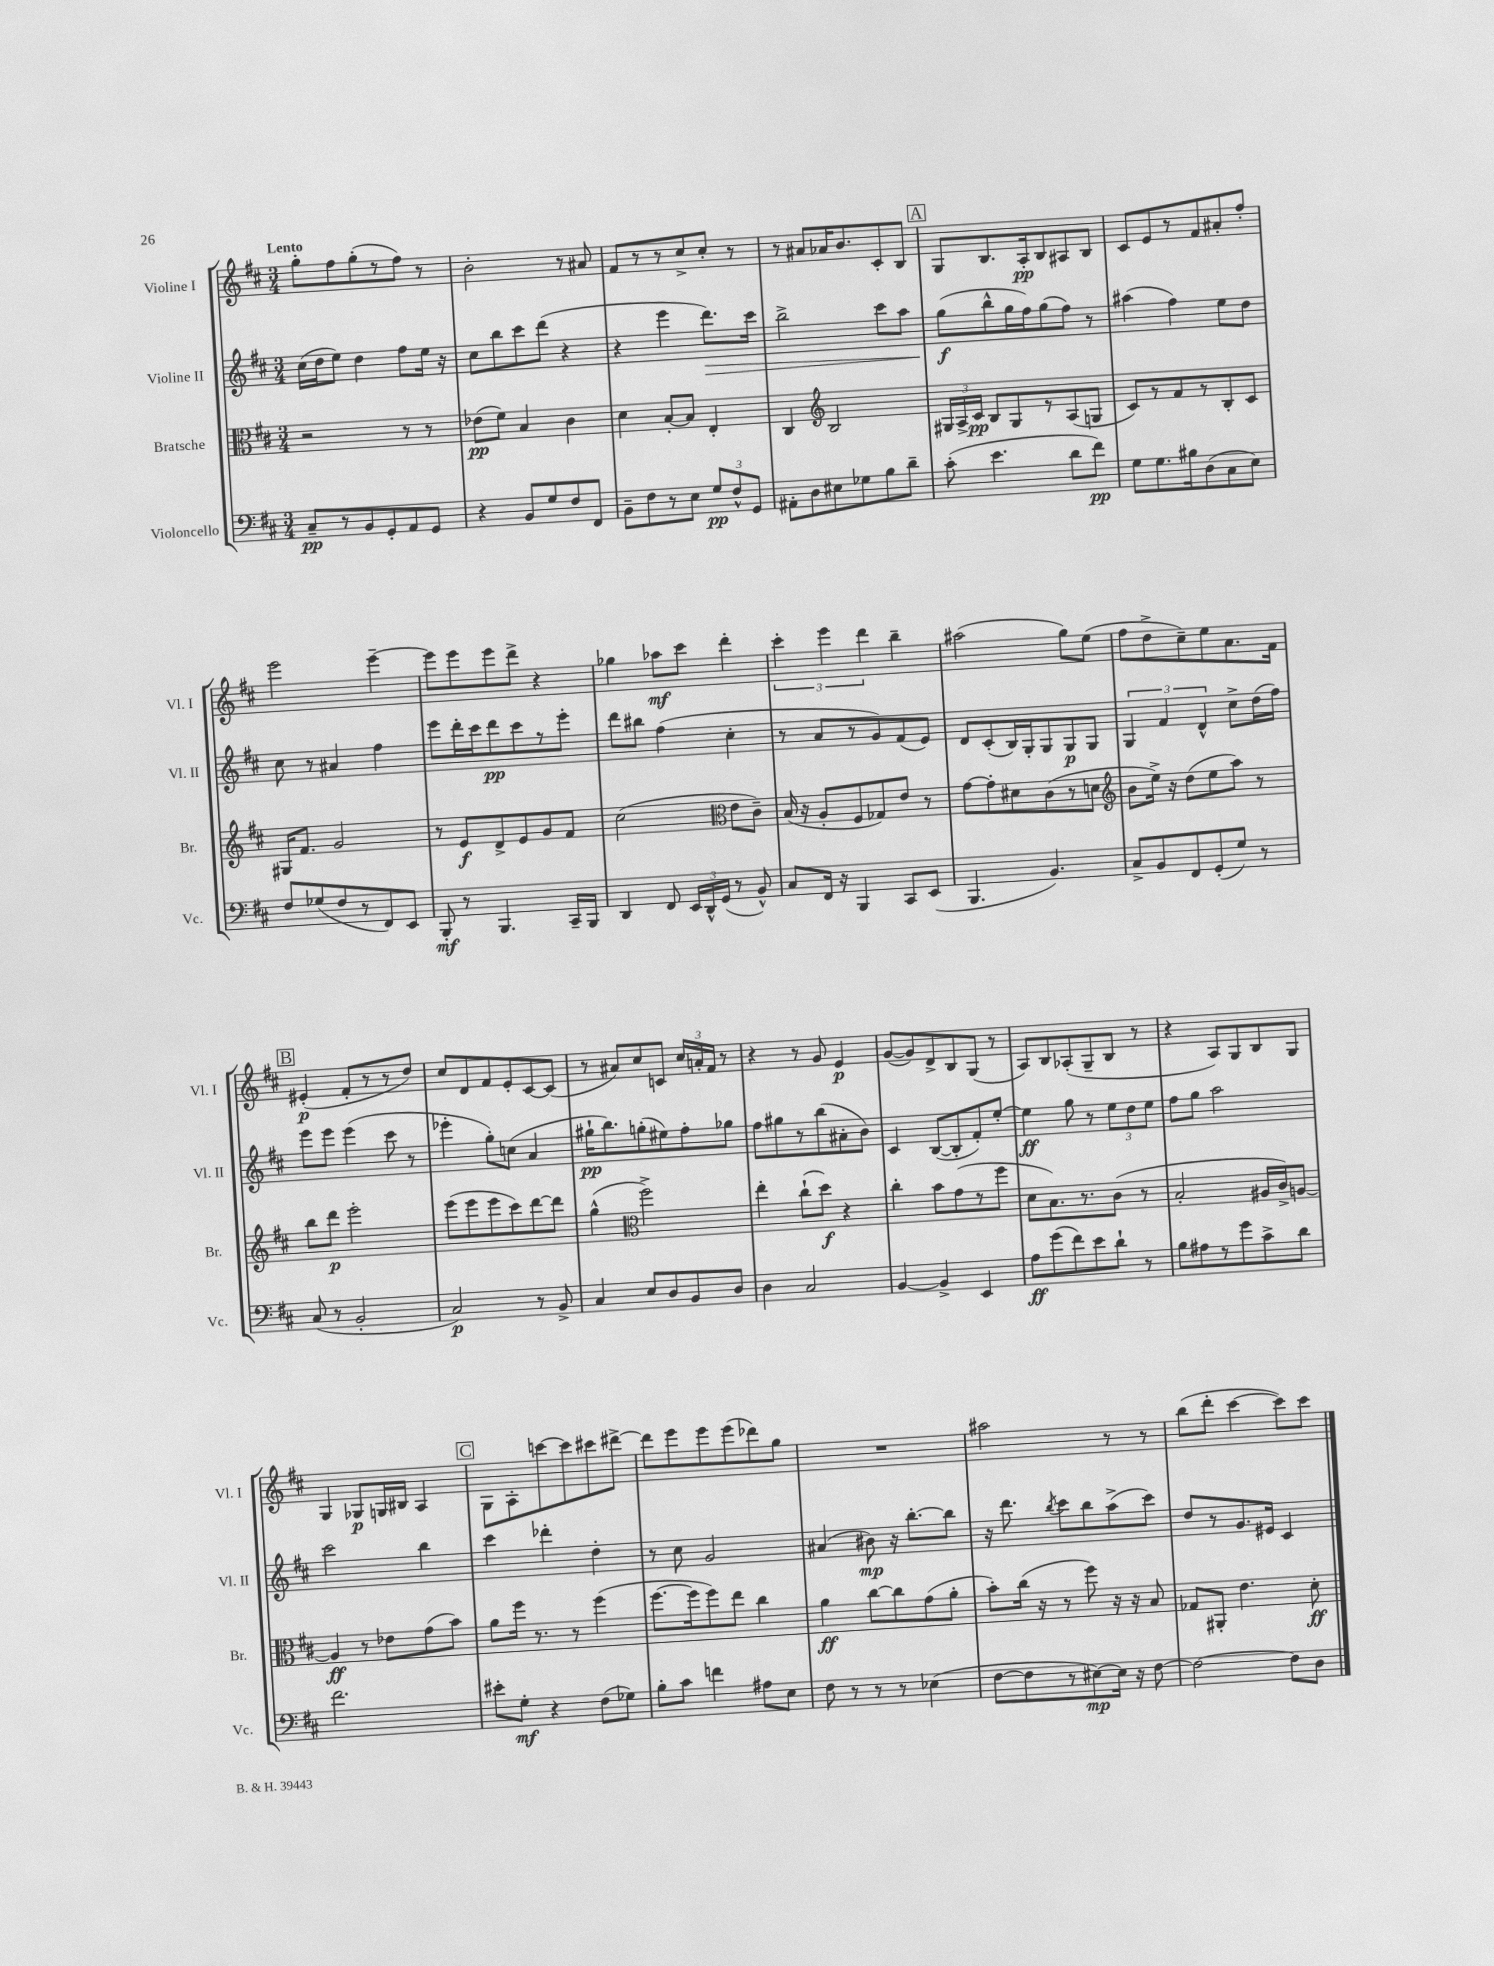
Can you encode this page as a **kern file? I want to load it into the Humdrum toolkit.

**kern	**kern	**kern	**kern
*staff4	*staff3	*staff2	*staff1
*clefF4	*clefC3	*clefG2	*clefG2
*k[f#c#]	*k[f#c#]	*k[f#c#]	*k[f#c#]
*M3/4	*M3/4	*M3/4	*M3/4
8C#~	2r	(16cc#	8gg'
.	.	16dd	.
8r	.	8ee)	8ff#
8BB	.	4dd	(8gg'
8GG'	.	.	8r
8AA	8r	8ff#	8ff#)
8GG	8r	16ee	8r
.	.	16r	.
=	=	=	=
4r	(8e-	8cc#	2b'
.	8f#)	8bb	.
8BB	4B	8ccc#	.
8G	.	(8ddd	.
8F#	4c#	4r	8r
8FF#	.	.	8a#
=	=	=	=
8BB~	4d	4r	8f#
8F#	.	.	8r
8r	[8B'	4eee	8r
8E	8B]	.	8cc#^
12G	4E'	8.ddd)	8cc#'
12F#^^	.	.	.
.	.	.	8r
12GG	.	.	.
.	.	16ccc#	.
=	=	=	=
8AA#'	4C#	2bb^	8r
8D	.	.	8a#
*	*clefG2	*	*
8E#	2B	.	16a-
.	.	.	8.b
8G-	.	.	.
8B	.	8ccc#	8c#'
8d~	.	8aa	8B
=	=	=	=
(8c#'	24G#	(8gg	8G
.	24A^	.	.
.	24c#	.	.
4.e	8B	8bb^^	8.B
.	8G#	16gg	.
.	.	16ff#)	16A'
.	8r	(8gg	8B
8d	(8A	8ff#)	8A#
8f#)	8G	8r	8B
=	=	=	=
8G	8c#)	(4aa#	8c#
8.G	8r	.	8e
.	8f#	4ff#)	8r
16B#	.	.	.
(8D	8r	.	8f#
8C#	8B'	8ee	8a#'
8E)	8c#	8dd	8ff#'
=	=	=	=
8F#	16G#	8cc#	2eee
.	8.f#	.	.
(8G-	.	8r	.
8F#	2g	4a#	.
8r	.	.	.
8FF#)	.	4ff#	[4eee~
8EE	.	.	.
=	=	=	=
8BBB'	8r	8eee	8eee]
8r	8e	16ddd'	8eee
.	.	16ccc#	.
4.BBB	8d^	8ddd	8eee
.	8e	8ccc#	8ddd^
.	8g	8r	4r
16CC#~	8f#	8eee'	.
16BBB	.	.	.
=	=	=	=
4DD	(2cc#	8ddd	4gg-
.	.	8bb#	.
8FF#	.	(4ff#	8aa-
24EE	.	.	8ccc#
24DD^^	.	.	.
(24GG	.	.	.
*	*clefC3	*	*
8r	8e	4cc#'	4ddd'
8BB^^)	8c#~)	.	.
=	=	=	=
8C#	(16B	8r	6ccc#'
.	16r	.	.
16FF#	8A'	8a	.
.	.	.	6eee
16r	.	.	.
4BBB	8F#	8r	.
.	.	.	6ddd
.	8G-)	8g)	.
8CC#	8e	(8f#	4bb~
(8EE	8r	8e)	.
=	=	=	=
4.BBB	[8g	8d	(2aa#
.	8g']	(8c#'	.
.	8d#	16B)	.
.	.	16G'	.
4.BB)	(8c#	8G	.
.	8r	8G	8gg)
.	8d	8G	(8ee
=	=	=	=
*	*clefG2	*	*
8C#^	8b	6G	8ff#
8BB	16ee^)	.	8dd^
.	.	6f#	.
.	16r	.	.
8FF#	(8dd	.	8cc#~)
.	.	6d^^	.
(8GG'	8ee	.	8ee
8G)	8aa)	8cc#^	8.a
8r	8r	(16dd	.
.	.	16ff#)	16f#
=	=	=	=
(8C#	8bb	8eee	(4e#'
8r	8ddd	8eee	.
2BB'	2eee'	(4eee	8f#'
.	.	.	8r
.	.	8ccc#	8r
.	.	8r	8dd)
=	=	=	=
2C#)	(8eee	4eee-'	8cc#
.	8eee	.	8d
.	8eee	8gg')	8f#
.	8ccc#)	(8cc	8e'
8r	[8ddd	4a	[8c#
8BB^	8ddd]	.	(8c#]
=	=	=	=
4C#	(4gg^^	16gg#`	8r
.	.	8.bb)	.
.	.	.	8a#)
*	*clefC3	*	*
8E	2ff#^)	(8gg'	8cc#
8D	.	8ee#)	8c
8BB	.	8ff#'	24cc#
.	.	.	24a'
.	.	.	24f#
8D	.	8gg-	8r
=	=	=	=
4D	4ee'	8ff#	4r
.	.	8gg#	.
2C#	(8cc#`	8r	8r
.	8dd)	(8bb	8g
.	4r	8a#'	4e
.	.	8b)	.
=	=	=	=
[4BB	4cc#'	4c#	([8g
.	.	.	8g])
4BB^]	8b	([8B	8d^
.	(8g	8B']	8B
4EE	8r	8f#')	(8G
.	8ff#	[8ee'	8r
=	=	=	=
8A	8d	4ee]	8A)
(8g	8.B)	.	8B
8f#)	.	8gg	(8A-'
.	8.r	.	.
8e	.	8r	8G~
8d`	(8c#	12ee	8B
.	.	12dd	.
8r	8r	.	8r
.	.	12ee	.
=	=	=	=
8B	2B'	8ff#	4r
8A#	.	8gg	.
8r	.	2aa	8A)
8g	.	.	8G
8c#^	16A#	.	8B
.	16c#^)	.	.
8d	[8A	.	8G
=	=	=	=
2.f#	4A]	2ccc#	4G
.	8r	.	8G-
.	8e-	.	16G
.	.	.	16B#
.	(8g	4bb	4A
.	8b)	.	.
=	=	=	=
8e#'	8a	4ccc#	8G
8G'	16ff#	.	8A'
.	8.r	.	.
4r	.	4ddd-'	[8ccc
.	8r	.	8ccc]
(8F#	(4ff#	4dd'	8ccc#
8G-)	.	.	[8ddd#^
=	=	=	=
8B'	[8.ff#	8r	8ddd#]
8c#	.	8cc#	8eee
.	16ff#]	.	.
4f	8ff#)	2g	8eee
.	8ee	.	(8eee
8A#	4cc#	.	8ddd-)
8E	.	.	8gg
=	=	=	=
8F#	4a	(4a#	2.r
8r	.	.	.
8r	[8cc#	8b#)	.
8r	8cc#]	16r	.
.	.	[8.bb'	.
(4E-	(8g	.	.
.	8a'	8bb]	.
=	=	=	=
[8F#	8b')	16r	2aa#
.	.	8.ddd	.
8F#]	(16cc#	.	.
.	16r	.	.
.	.	8qbb	.
8r	8r	8ccc#	.
[8E#)	8ff#)	8bb	.
16E#]	16r	(8aa^	8r
16r	16r	.	.
[8F#	8B	8ccc#)	8r
=	=	=	=
2F#_	8G-	8dd	(8bb
.	8AA#'	8r	8ddd'
.	4.e	8.g	[4ccc#
.	.	16e#	.
8F#]	.	4c#	8ccc#])
8D	8d'	.	8ccc#
==	==	==	==
*-	*-	*-	*-
